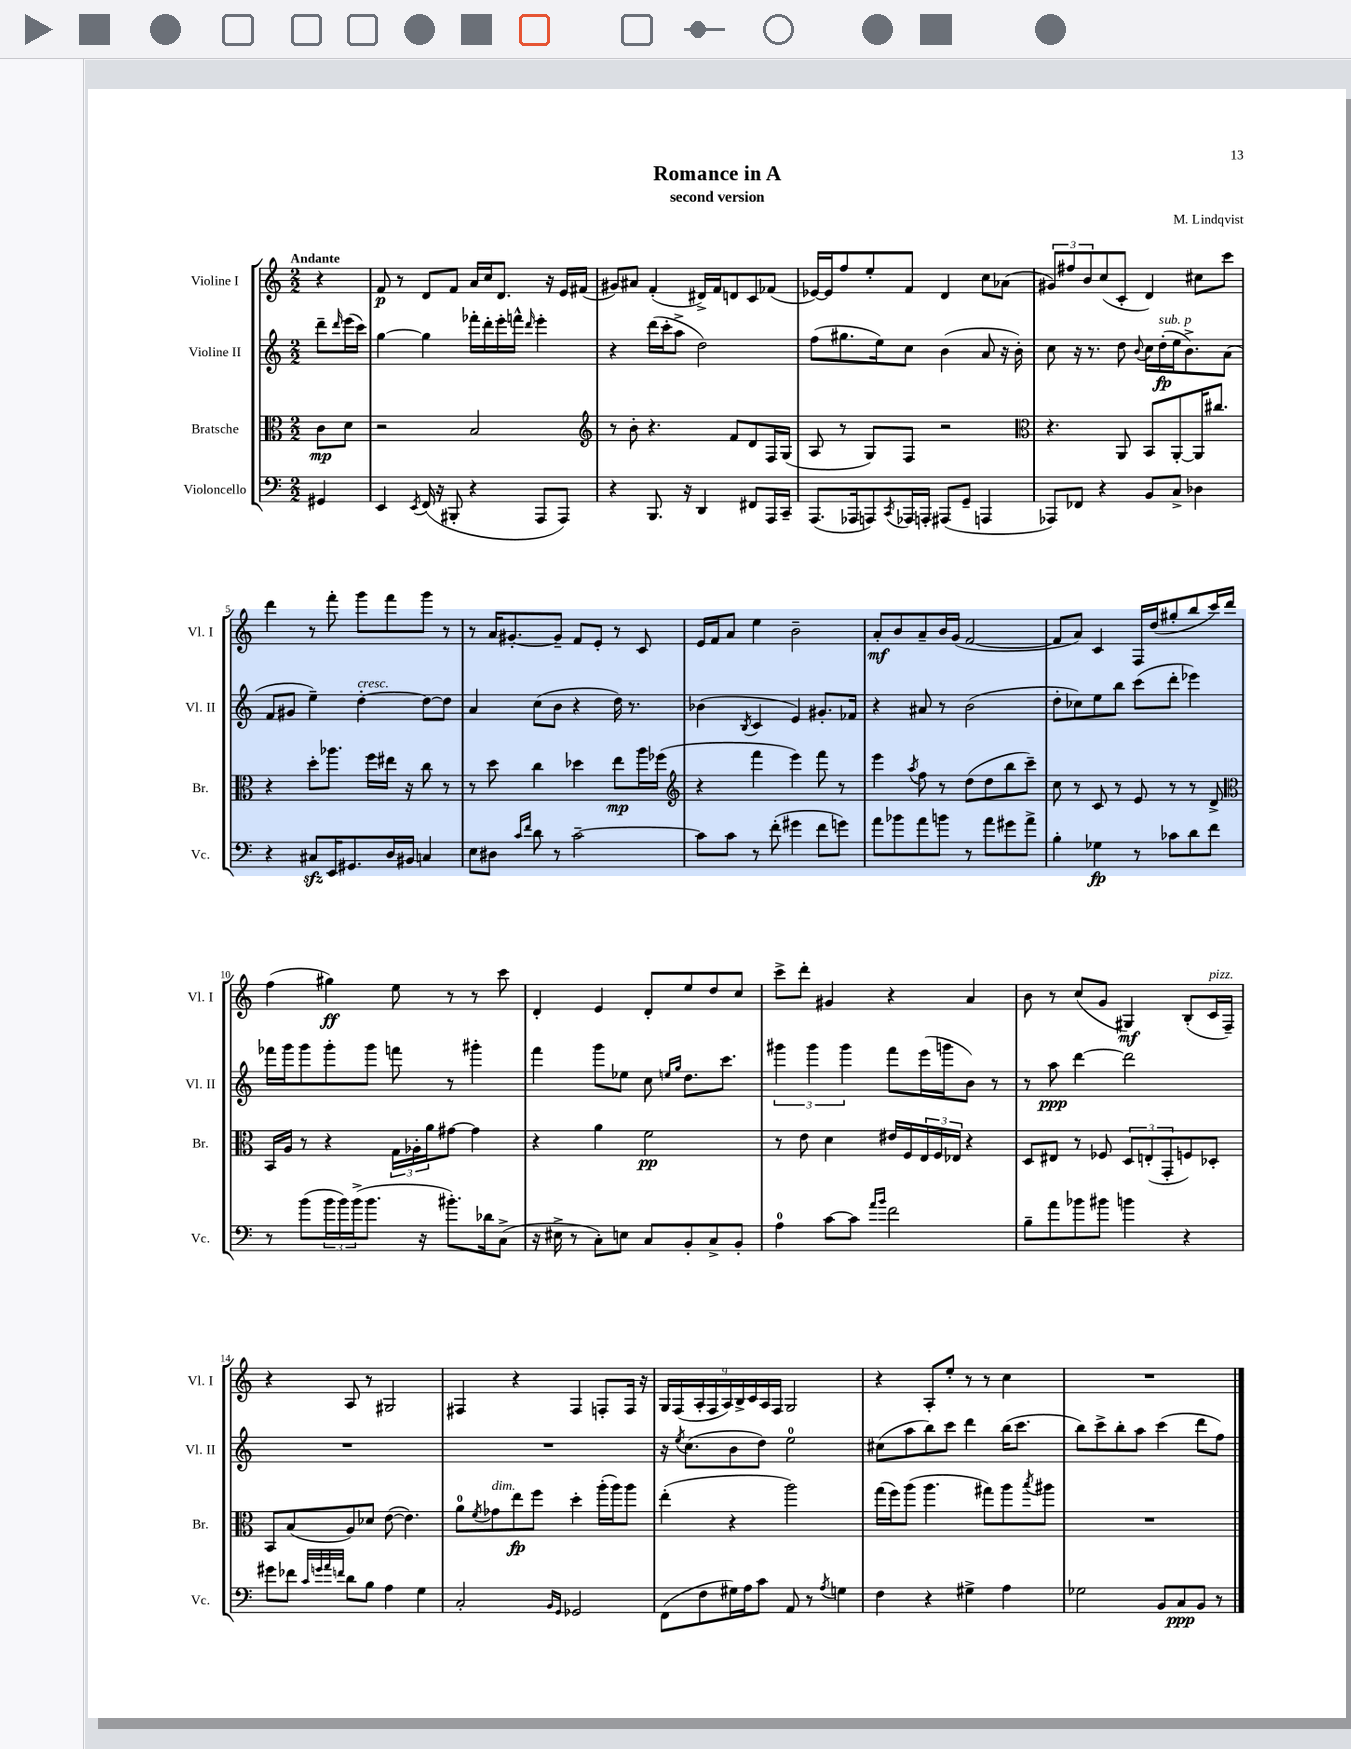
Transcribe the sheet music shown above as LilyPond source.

\header { title = "Romance in A" composer = "M. Lindqvist" subtitle = "second version" }
<<
\new StaffGroup <<
\new Staff = "s0" \with { instrumentName = "Violine I" shortInstrumentName = "Vl. I" } {
    \clef treble \key c \major \numericTimeSignature \time 2/2 \partial 4 \tempo "Andante"
    r4 |
    f'8\p r8 d'8 f'8 a'16 c''16 d'8. r16 e'16 fis'16( |
    gis'8) ais'8 f'4-.( dis'16->) f'16 d'8 c'8 fes'8( |
    ees'16~) ees'16 f''8 e''8-. f'8 d'4 c''8 aes'8( |
    \tuplet 3/2 { gis'8) fis''8 b'8 } c''8( c'8-. d'4) cis''8 c'''8 |
    d'''4 r8 f'''8-. g'''8 f'''8 g'''8 r8 |
    r8 a'16 gis'8.~-. gis'8-- f'8 e'8-. r8 c'8 |
    e'16 f'16 a'8 e''4 b'2-- |
    a'8-.\mf b'8 a'8-- b'16 g'16( f'2~ |
    f'8 a'8) c'4 f16 d''16( gis''8-. b''8 c'''16) d'''16 |
    f''4( gis''4\ff) e''8 r8 r8 c'''8 |
    d'4-. e'4 d'8-. e''8 d''8 c''8 |
    c'''8-> d'''8-. gis'4 r4 a'4 |
    b'8 r8 c''8( g'8 gis4\mf) b8-.( c'16^\markup { \italic "pizz." } f16--) |
    r4 a8 r8 gis2 |
    fis4 r4 fis4 f8-. f16 r16 |
    \tuplet 9/8 { g16 f16( a16-. f16 a16) b16-> c'16 a16 f16 } g2 |
    r4 a8-. e''8-. r8 r8 c''4 |
    R1 \bar "|." |
}
\new Staff = "s1" \with { instrumentName = "Violine II" shortInstrumentName = "Vl. II" } {
    \clef treble \key c \major \numericTimeSignature \time 2/2 \partial 4
    d'''8-- \grace { d'''16 } e'''16( c'''16) |
    g''4~ g''4 fes'''16-. d'''16-. e'''16-. f'''16-^ \grace { d'''16 } e'''4-. |
    r4 d'''16( c'''16-. a''8-> d''2) |
    f''8( gis''8. e''16) c''8 b'4( a'8 r16 b'16-.) |
    c''8 r16 r8. d''8 \appoggiatura { b'8 } c''16 d''16-.\fp^\markup { \italic "sub. p" }( e''16 b'8.->) a'8( |
    f'8 gis'8 e''4--) d''4~-.^\markup { \italic "cresc." } d''8~ d''8 |
    a'4 c''8( b'8 r4 d''16) r8. |
    bes'4( \acciaccatura { b8 } c'4 e'4) gis'8.-. fes'16 |
    r4 ais'8 r8 b'2( |
    d''8-. ces''8) e''8 b''8 c'''8( d'''8-. ees'''4) |
    fes'''16 g'''16 g'''8 g'''8-. g'''8 f'''8 r8 gis'''4-. |
    f'''4 g'''8 ees''8 c''8 \grace { e''16 g''16 } d''8. c'''8. |
    \tuplet 3/2 { gis'''4 gis'''4 gis'''4 } f'''8 e'''16( g'''16 b'8) r8 |
    r8 a''8\ppp d'''4~ d'''2 |
    R1 |
    R1 |
    r16 \acciaccatura { e''8 } c''8.( b'8 d''8) e''2-0 |
    cis''8( a''8 b''8) c'''8 d'''4 b''16( c'''8. |
    b''8) c'''8-> b''8-. a''8 c'''4( d'''8 f''8) \bar "|." |
}
\new Staff = "s2" \with { instrumentName = "Bratsche" shortInstrumentName = "Br." } {
    \clef alto \key c \major \numericTimeSignature \time 2/2 \partial 4
    c'8\mp d'8 |
    r2 b2 |
    \clef treble r8 b'8-. r4. f'8 d'8 f16 g16( |
    a8 r8 g8) f8 r2 |
    \clef alto r4. a,8 b,8 a,8~-. a,16 cis''8. |
    r4 d''8-. aes''8. f''16 eis''16 r16 c''8 r8 |
    r8 d''8 c''4 des''4 e''8\mp a''16 fes''16( |
    \clef treble r4 f'''4 e'''4) f'''8 r8 |
    e'''4 \acciaccatura { a''8 } f''8 r8 d''8( d''8 b''8 c'''8--) |
    c''8 r8 c'8 r8 e'8 r8 r8 d'8-> |
    \clef alto b,16 a16 r8 r4 \tuplet 3/2 { g16 aes16-. a'16 } gis'8~ gis'4 |
    r4 a'4 f'2\pp |
    r8 e'8 d'4 eis'16 f16 \tuplet 3/2 { e16 f16 ees16 } r4 |
    d8 eis8 r8 fes8 \tuplet 3/2 { d8 e8-.( g,8-. } f8) des8-. |
    b,8 b8( a8) des'8 e'8~( e'4.) |
    a'8-0 \acciaccatura { f'8 } ges'8^\markup { \italic "dim." } e''8\fp f''8 d''4-. a''16-.( a''16) a''8 |
    e''4-.( r4 a''2) |
    g''16( f''16) a''8( a''4. gis''8) a''8 \acciaccatura { b''8 } ais''8 |
    R1 \bar "|." |
}
\new Staff = "s3" \with { instrumentName = "Violoncello" shortInstrumentName = "Vc." } {
    \clef bass \key c \major \numericTimeSignature \time 2/2 \partial 4
    gis,4 |
    e,4 \acciaccatura { e,8 } f,16( r16 bis,,8-. r4 a,,8 a,,8) |
    r4 b,,8. r16 d,4 fis,8 a,,16 c,16-- |
    a,,8.( aes,,16 a,,8) \acciaccatura { c,8 } aes,,16 a,,16-. ais,,8( g,8-- a,,4 |
    aes,,8) fes,8 r4 b,8 c8-> des4 |
    r4 cis8\sfz e,16 gis,8. d16 bis,16 c4 |
    e8 dis8 \grace { c'16 f'16 } d'8 r8 c'2~-- |
    c'8 c'8 r8 f'8-.( gis'4 f'8 g'8) |
    a'8 bes'8 a'8 b'8 r8 a'8 gis'8 a'8-> |
    b4-. ges4\fp r8 ces'8 d'8 f'8 |
    r8 b'8( \tuplet 3/2 { b'16 b'16) b'16->( } b'8. r16 bis'8.-.) des'16 c8->( |
    r16 eis16-> r8 c8-.) e8 c8 b,8-. c8-> b,8-. |
    a4-0 c'8~ c'8 \grace { a'16 b'16 } f'2 |
    b8-- a'8 bes'8 bis'8 b'4 r4 |
    gis'8 fes'8 \grace { c'32 g'32 a'32 f'32 } d'8 b8 a4 g4 |
    c2-. \grace { b,16 g,16 } ges,2 |
    f,8( f8 gis16) a16 c'8 a,8 r8 \acciaccatura { a8 } g4 |
    f4 r4 gis4-> a4 |
    ges2 b,8 c8\ppp b,8 r8 \bar "|." |
}
>>
>>
